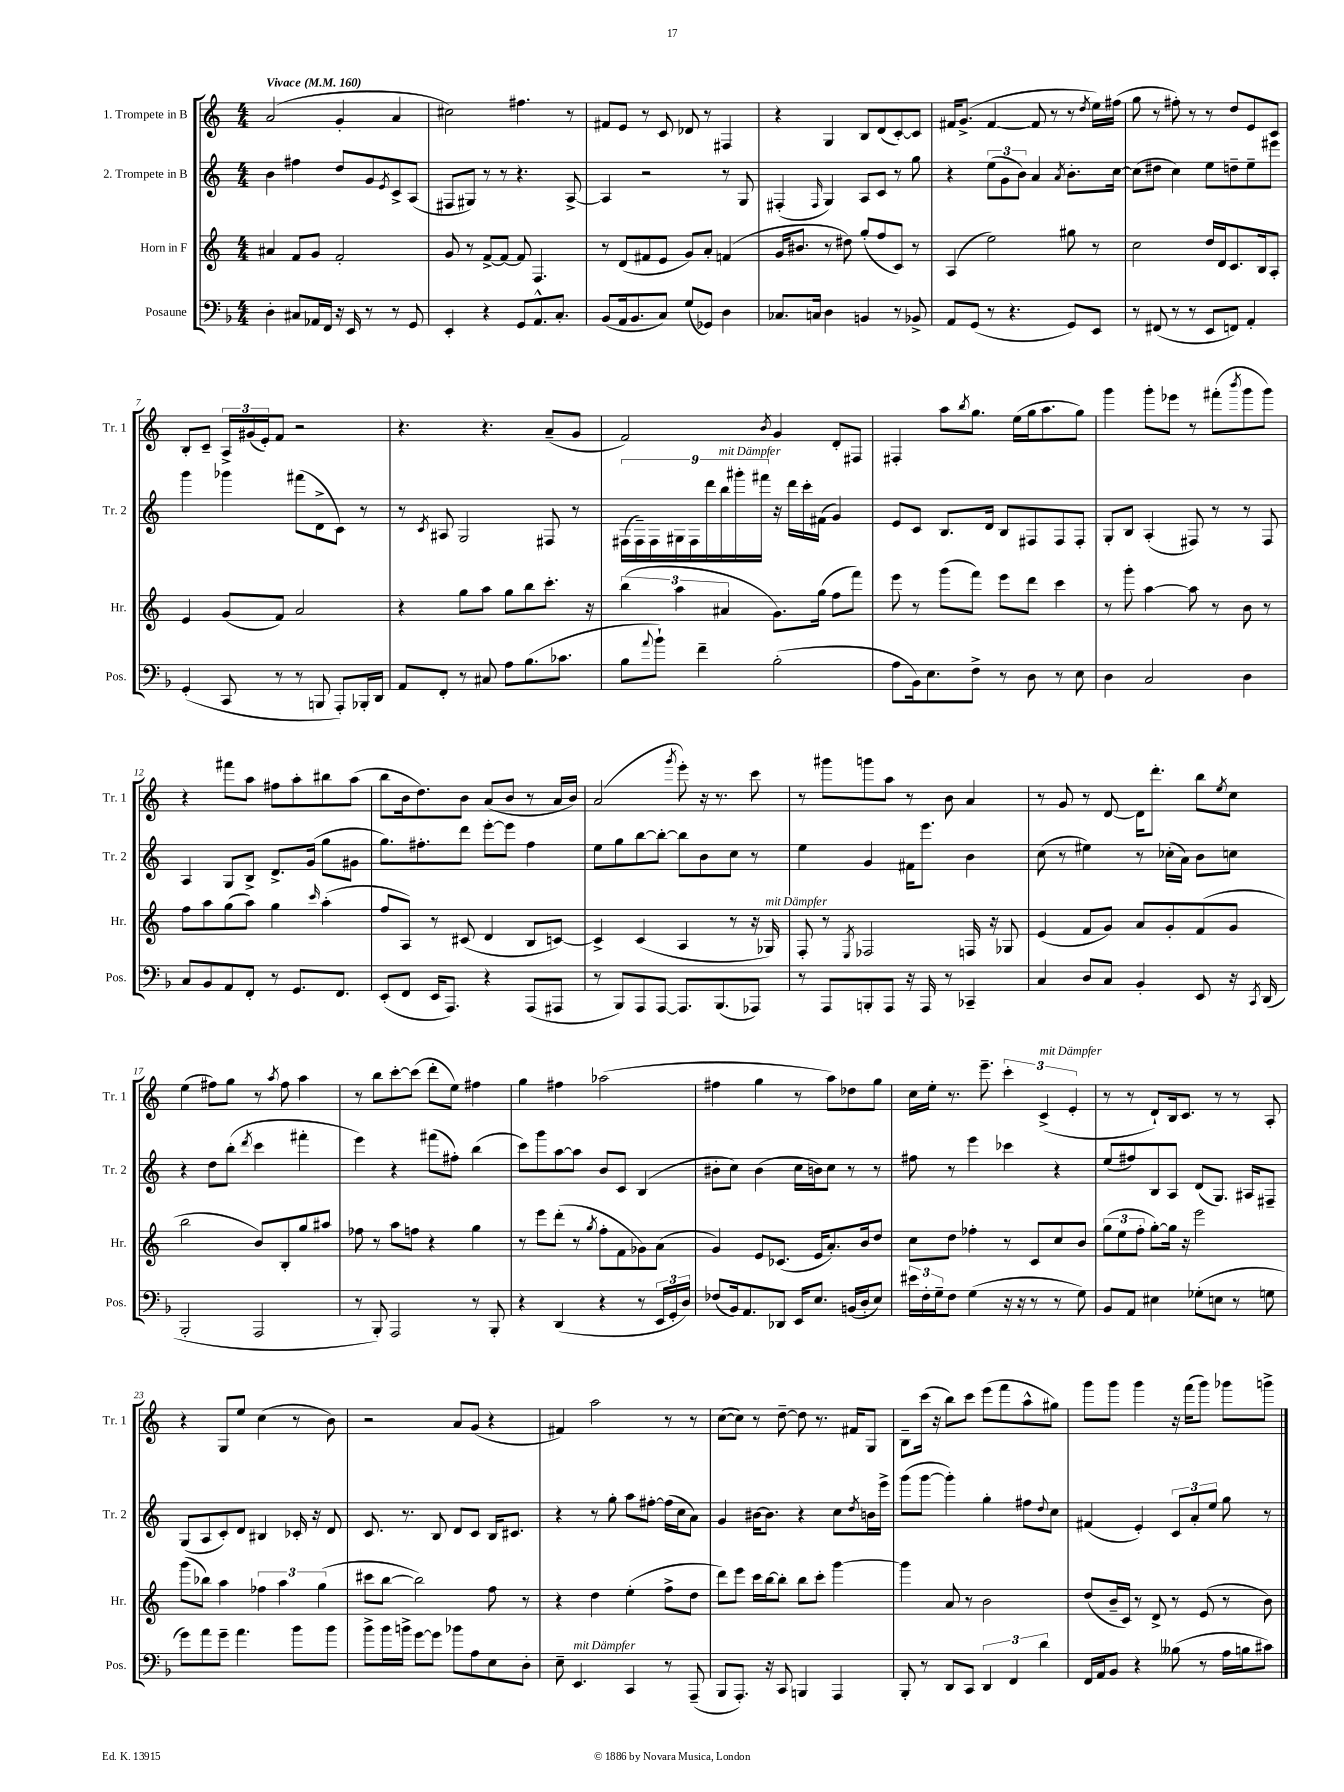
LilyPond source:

<<
\new StaffGroup <<
\new Staff = "s0" \with { instrumentName = "1. Trompete in B" shortInstrumentName = "Tr. 1" } {
    \clef treble \key c \major \numericTimeSignature \time 4/4 \tempo "Vivace" 4 = 160
    a'2( g'4-. a'4 |
    cis''2) fis''4. r8 |
    fis'8 e'8 r8 c'8 des'8 r8 fis4 |
    r4 g4 b8 d'8( c'8~-.) c'8 |
    fis'16 g'8.->( fis'4~ fis'8 r8 r8 \acciaccatura { d''8 } e''16) fis''16( |
    g''8 r8 fis''8-.) r8 r8 d''8 e'8 c'8 |
    b8-. c'8-- \tuplet 3/2 { a16-> gis'16( e'16-.) } f'8 r2 |
    r4. r4. a'8--( g'8 |
    f'2) \acciaccatura { b'8 } g'4 d'8-. fis8 |
    fis4-. a''8 \acciaccatura { b''8 } g''8. e''16( g''16 a''8. g''8) |
    g'''4 g'''8-. ees'''8 r8 fis'''8-.( \acciaccatura { b'''8 } g'''8 g'''8) |
    r4 fis'''8 a''8 fis''8 a''8-. bis''8 a''8( |
    b''8 b'16 d''8.) b'8 a'8( b'8 r8 a'16 b'16) |
    a'2( \acciaccatura { g'''8 } e'''8-.) r16 r8. c'''8 |
    r8 gis'''8 g'''8 a''8 r8 b'8 a'4 |
    r8 g'8 r8 d'8~ d'16 d'''8.-. b''8 \acciaccatura { e''8 } c''8 |
    e''4( fis''8) g''8 r8 \acciaccatura { a''8 } fis''8 a''4 |
    r8 b''8 c'''8~-. c'''8( d'''8-. e''8) fis''4 |
    g''4 fis''4 aes''2( |
    fis''4 g''4 r8 a''8) des''8 g''8 |
    c''16 e''16-. r8. e'''8.-- \tuplet 3/2 { c'''4-. c'4->^\markup { \italic "mit Dämpfer" }( e'4-. } |
    r8 r8 d'8-!) b16 c'8. r8 r8 a8-. |
    r4 g8 e''8 c''4( r8 b'8) |
    r2 a'8 g'8( r4 |
    fis'4) a''2 r8 r8 |
    c''8~( c''8) r8 d''8~-- d''8 r8. fis'16 g8 |
    b8-- c'''16( r16 b''8) c'''8 e'''8( f'''8 a''8-^ gis''8) |
    g'''8 g'''8 g'''4 r16 f'''16( g'''8) ges'''8 g'''8-> \bar "|." |
}
\new Staff = "s1" \with { instrumentName = "2. Trompete in B" shortInstrumentName = "Tr. 2" } {
    \clef treble \key c \major \numericTimeSignature \time 4/4
    b'4 fis''4 d''8 g'8 \acciaccatura { e'8 } c'8-> a8( |
    fis8 gis8) r8 r8 r4. a8~-> |
    a4 r2 r8 g8 |
    fis4-.( \grace { fis16 } g4) a8 c'8 r8 g''8 |
    r4 \tuplet 3/2 { e''8( g'8 b'8) } a'4 \acciaccatura { a'8 } b'8.-. c''16~ |
    c''8( dis''8 c''4) e''8 d''8-- e''8-- eis'''8 |
    g'''4 ges'''4 fis'''8( d'8-> c'8) r8 |
    r8 \acciaccatura { c'8 } ais8 g2 fis8 r8 |
    \tuplet 9/8 { fis16( fis16--) fis16 gis16 fis16 d'''16 b''16^\markup { \italic "mit Dämpfer" } gis'''16-. fis'''16 } r16 d'''16 c'''16-. fis'16( g'4) |
    e'8 c'8 b8. d'16 b8 fis8 fis8 fis8-. |
    g8-. b8 a4-.( fis8) r8 r8 fis8 |
    a4 g8 b8-> d'8.-> g'16( g''8 gis'8 |
    g''8.) fis''8.-. d'''8 e'''8~-. e'''8 fis''4 |
    e''8 g''8 b''8~ b''8~-. b''8 b'8 c''8 r8 |
    e''4 g'4 fis'16 e'''8. b'4 |
    c''8( r8 eis''4) r8 ces''16-.( a'16) b'8 c''8 |
    r4 d''8 b''8-.( \acciaccatura { d'''8 } c'''4 fis'''4-. |
    e'''4) r4 fis'''8( fis''8-.) b''4( |
    c'''8) g'''8 a''8~ a''8 b'8 c'8 b4( |
    bis'8-. c''8) bis'4( c''16 b'16) c''8 r8 r8 |
    fis''8 r8 e'''4 ces'''4 r4 |
    e''8( fis''8) b8 a8 d'8( g8.) ais16 fis8-- |
    g8( a8 c'8-.) d'8 bis4 ces'16-. r16 d'8 |
    c'8. r8. b8 d'8 c'8 b16 cis'8. |
    r4 r8 g''8-. a''8 fis''8~-. fis''16( c''16 a'8) |
    g'4 bis'16~ bis'8. r4 c''8 \acciaccatura { d''8 } b'16 e'''16-> |
    g'''8( g'''8~ g'''4-.) g''4-. fis''8 \appoggiatura { d''8 } c''8 |
    fis'4( e'4-.) \tuplet 3/2 { c'8 a'8-. e''8 } g''8 r8 \bar "|." |
}
\new Staff = "s2" \with { instrumentName = "Horn in F" shortInstrumentName = "Hr." } {
    \clef treble \key c \major \numericTimeSignature \time 4/4
    ais'4 f'8 g'8 f'2-. |
    g'8 r8 f'8~-> f'8~ f'8 f4. |
    r8 d'8( fis'8 e'8 g'8) a'8-. f'4( |
    g'16 bis'8. r8 dis''8) g''8-.( f''8 c'8) r8 |
    a4( e''2) gis''8 r8 |
    c''2 d''16 d'16 c'8. b16 a8-. |
    e'4 g'8( f'8) a'2 |
    r4 g''8 a''8 g''8 b''8 c'''8.-. r16 |
    \tuplet 3/2 { b''4( a''4 ais'4 } g'8.) g''16( f''8 f'''8) |
    e'''8 r8 g'''8( f'''8) e'''8 d'''8 c'''4 |
    r8 g'''8-. a''4~ a''8 r8 b'8 r8 |
    f''8 a''8 g''8( a''8) g''4 \grace { c'''16 } a''4-.( |
    f''8 a8) r8 cis'8( d'4 b8 c'8~) |
    c'4-> c'4( a4 r8 r16 ges16^\markup { \italic "mit Dämpfer" }) |
    f8-. r8 \acciaccatura { e8 } fes2 f16 r16 ges8 |
    e'4( f'8 g'8) a'8 g'8-. f'8( g'8 |
    b''2 b'8) b8-. g''8 ais''8 |
    fes''8 r8 a''8 f''8 r4 g''4 |
    r8 e'''8 d'''8-.( r8 \acciaccatura { g''8 } f''8-. f'8 ges'8) a'8( |
    g'4) e'8 ces'8.( e'16 a'8.-.) b'16 d''8 |
    c''8 d''8 fes''4-. r8 c'8 c''8 b'8 |
    \tuplet 3/2 { g''8( e''8 f''8-. } g''8~-.) g''16 r16 e'''2 |
    g'''8( bes''8) a''4 \tuplet 3/2 { fes''4 a''4 g''4( } |
    cis'''8 b''8~ b''2) f''8 r8 |
    r4 d''4 e''4-.( f''8-> d''8 |
    d'''8) e'''8 c'''16 b''16~ b''8-. b''8 c'''8-. g'''4~ |
    g'''4 a'8 r8 b'2 |
    d''8( b'16-- c'16) r8 d'8-> r8 e'8( r8 b'8) \bar "|." |
}
\new Staff = "s3" \with { instrumentName = "Posaune" shortInstrumentName = "Pos." } {
    \clef bass \key f \major \numericTimeSignature \time 4/4
    d4-. cis8 aes,16 f,16 r16 e,16 r8 r8 g,8 |
    e,4-. r4 g,8 a,8.-^ c8.-. |
    bes,8( a,16 bes,8. c8) g8( ges,8) d4 |
    ces8. c16 d4 b,4 r8 bes,8-> |
    a,8 g,8( r8 r4. g,8) e,8 |
    r8 fis,8( r8 r8 e,8 f,8) a,4-. |
    g,4-.( c,8 r8 r8 b,,8 a,,8-.) bes,,16-. d,16 |
    a,8 f,8-. r8 cis8 a8 bes8.( ces'8. |
    bes8 \appoggiatura { a'8 } bes'8-!) f'4-- bes2-.( |
    a8 bes,16) e8. f8-> r8 d8 r8 e8 |
    d4 c2 d4 |
    c8 bes,8 a,8 f,8-. r8 g,8. f,8. |
    e,8-.( f,8 e,16 a,,8.) r4 a,,8( ais,,8 |
    r8 bes,,8) a,,8 a,,8~ a,,8. bes,,8.( aes,,8) |
    r8 a,,8 b,,8-. a,,8 r16 a,,16 r8 ces,4-- |
    c4 d8 c8 bes,4-. e,8 r16 \acciaccatura { c,8 } d,16( |
    bes,,2-. a,,2 |
    r8 bes,,8-.) a,,2 r8 bes,,8-. |
    r4 d,4( r4 r8 \tuplet 3/2 { e,16 g,16-. d16) } |
    fes8( bes,16) a,8. des,8 e,16 e8. b,16( d16-. e8) |
    \tuplet 3/2 { eis'16 f16-. g16-- } f8 g4( r16 r16 r8 r8 g8) |
    bes,8 a,8 eis4 ges8-.( e8 r8 g8 |
    g'8) a'8 g'8-- a'4. bes'8 bes'8 |
    bes'8-> bes'16 b'16-> g'8~ g'8 bes'8 a8 e8 d8-. |
    e8-- e,4.^\markup { \italic "mit Dämpfer" } c,4 r8 a,,8--( |
    bes,,8 a,,8.-.) r16 c,8 b,,4 a,,4 |
    bes,,8-. r8 d,8 c,8 \tuplet 3/2 { d,4 f,4 d'4 } |
    f,16 a,16 bes,8 r4 beses8( r8 a16 b16 cis'8) \bar "|." |
}
>>
>>
